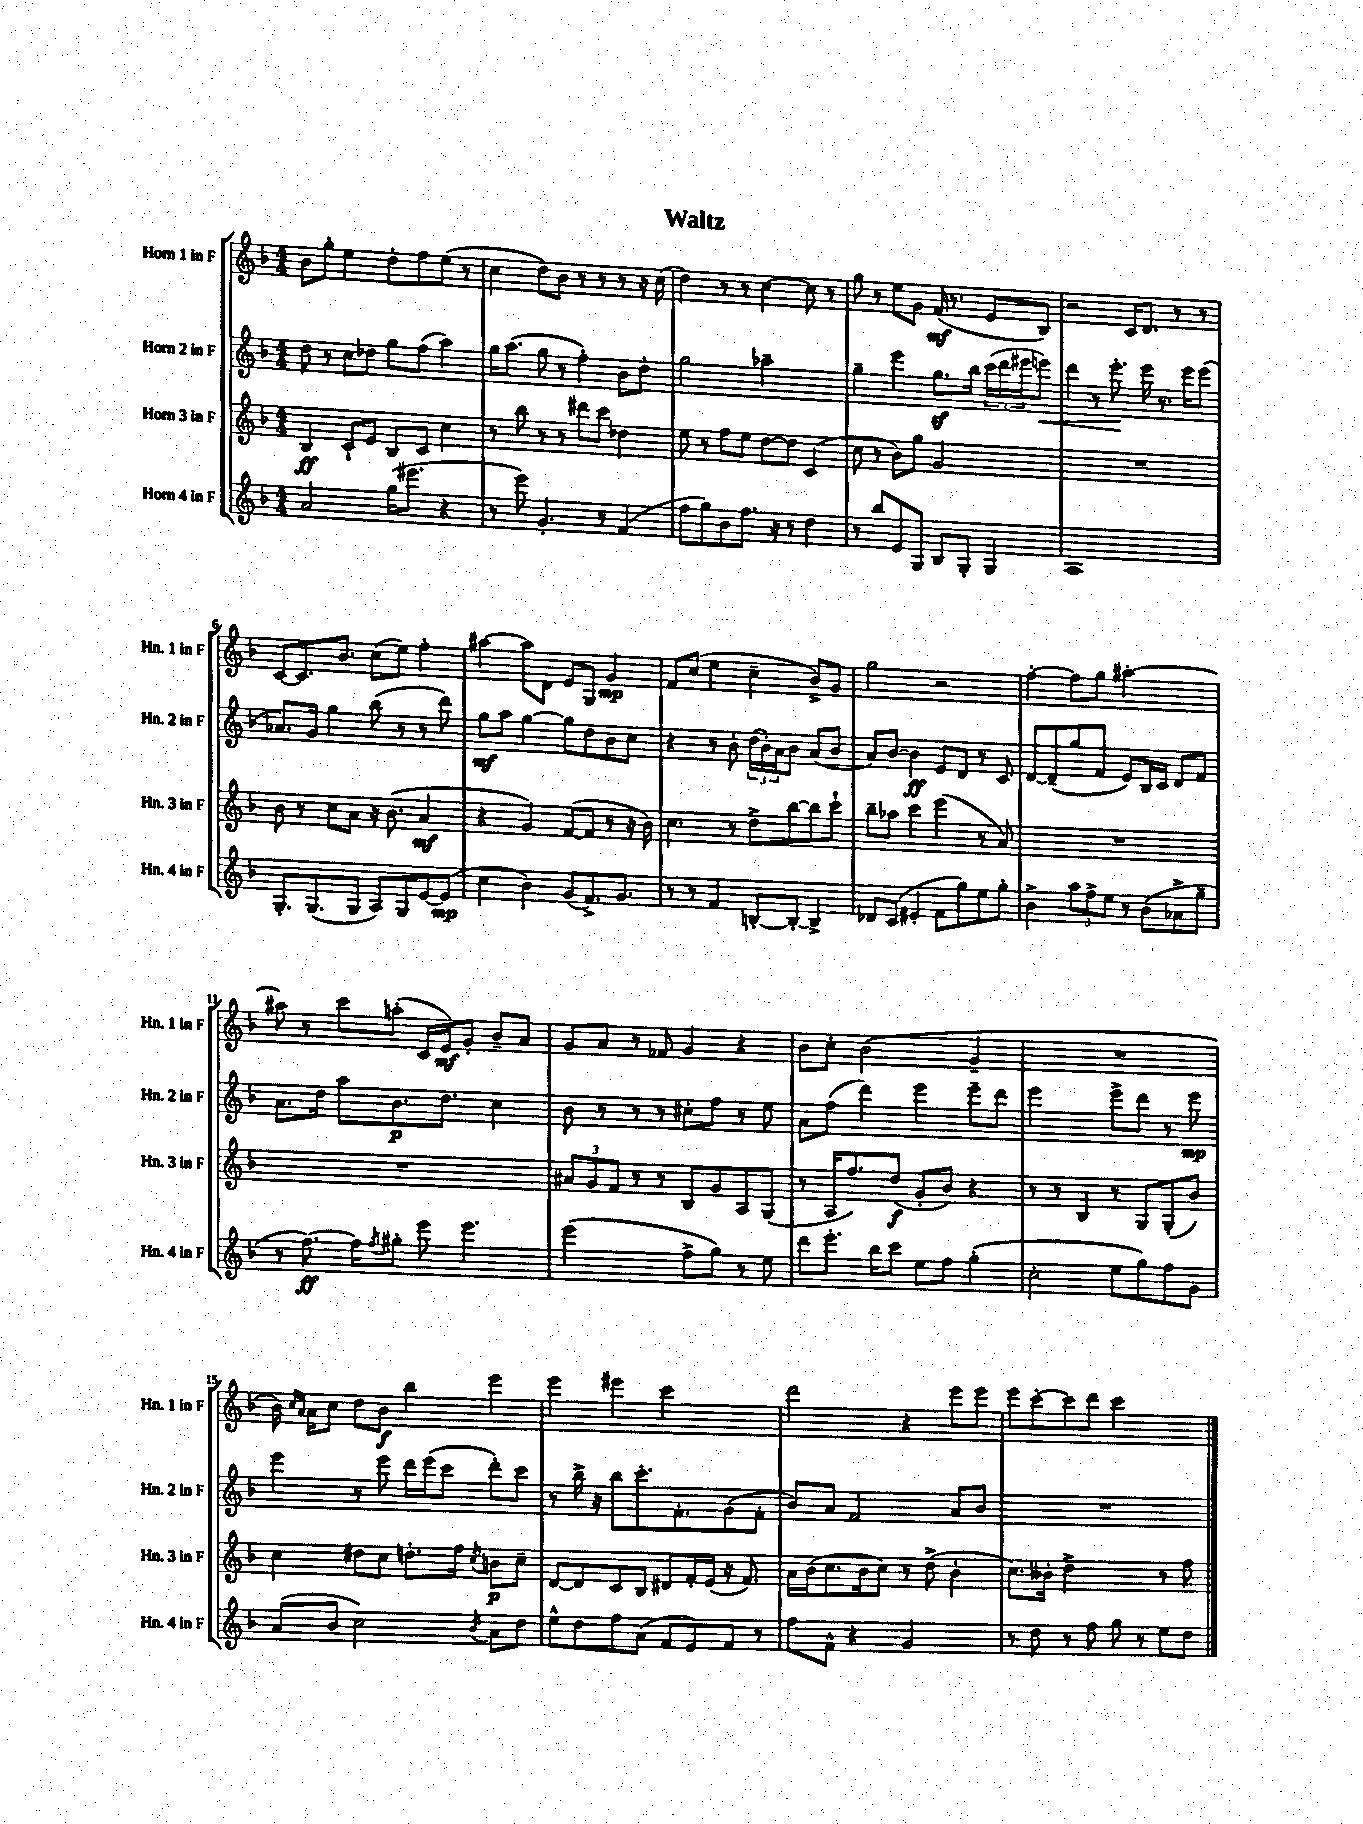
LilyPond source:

\header { title = "Waltz" }
<<
\new StaffGroup <<
\new Staff = "s0" \with { instrumentName = "Horn 1 in F" shortInstrumentName = "Hn. 1 in F" } {
    \clef treble \key f \major \numericTimeSignature \time 4/4
    bes'8 g''8-. e''4 d''8-. f''8 e''8( r8 |
    c''4 d''8) bes'8 r8 r8 r8 r16 c''16( |
    d''4) r8 r8 c''4~ c''8 r8 |
    g''8 r8 e''8 g'8 f'16\mf( r8. e'8 bes8) |
    r2 c'16 d'8. r8 r8 |
    c'8~ c'8. bes'8. c''8( e''8) f''4-. |
    ais''4~ ais''8 d'8 e'8 g8 g'4\mp |
    f'8 c''8( e''4 c''4-- bes'8->) g'8 |
    g''2 r2 |
    f''4~-. f''8 g''8 ais''2~-. |
    ais''8 r8 c'''8 a''8-.( c'16 e'16\mf) g'8-. bes'8-- a'8 |
    g'8 a'8 r8 fes'8 g'4 r4 |
    bes'8 c''8-. bes'2( g'4-- |
    R1 |
    bes'16) \grace { c''16 a'16 } a'16 c''8 d''8 bes'8\f bes''4 e'''4 |
    e'''4 eis'''4 c'''2 |
    d'''2 r4 e'''8 e'''8 |
    e'''8 c'''8~-. c'''8 d'''8 c'''2 \bar "|." |
}
\new Staff = "s1" \with { instrumentName = "Horn 2 in F" shortInstrumentName = "Hn. 2 in F" } {
    \clef treble \key f \major \numericTimeSignature \time 4/4
    d''8 r8 c''8 des''8 g''8 f''8( a''4) |
    g''16 a''8.( g''8 r8 f''4-.) bes'8 d''8-. |
    g''2 aes''2-- |
    g''4-- e'''4 g''8.\sf bes''16 \tuplet 3/2 { c'''16( d'''16 eis'''16 } e'''8\<) |
    d'''4 r8 e'''8.-.\! e'''16 r8. e'''16 e'''8( |
    aes'8.) g'16 g''4 bes''8( r8 r8 d'''8) |
    g''8\mf a''8 g''4~ g''8 d''8 bes'8 c''8 |
    r4 r8 bes'8-. \tuplet 3/2 { d''16( bes'16-.) a'16 } bes'8 a'8( bes'8 |
    a'8) bes'8~ bes'4\ff e'8 d'8 r8 c'8 |
    d'8~ d'8--( g''8 f'8 e'8) bes16 c'16 d'8 f'8 |
    a'8. d''16 a''8 bes'8.\p d''8. c''4 |
    bes'8 r8 r8 r8 cis''8-. f''8 r8 e''8 |
    a'8 f''8( d'''4) e'''4 e'''8-- d'''8 |
    e'''2 e'''8-> d'''8 r8 e'''8\mp |
    e'''4 r8 e'''8 d'''16 e'''16( c'''8 d'''8-.) c'''8 |
    r8 bes''16-> r16 bes''8 c'''8.-. f'8.-. g'8( f'8-. |
    bes'8) a'8 f'2 a'8 bes'8 |
    R1 \bar "|." |
}
\new Staff = "s2" \with { instrumentName = "Horn 3 in F" shortInstrumentName = "Hn. 3 in F" } {
    \clef treble \key f \major \numericTimeSignature \time 4/4
    bes4\ff c'8-! e'8 bes8 c'8 c''4 |
    r8 bes''8 r8 r8 dis'''8 c'''8 des''4 |
    e''8 r8 f''8 e''8 d''8~ d''8 c'4( |
    c''8 r8 bes'8) g''8 g'2 |
    R1 |
    bes'8 r8 c''8 a'8 r16 bes'8.( a'4\mf |
    r4 g'4) f'8~( f'8 r8 r16 bes'16) |
    c''4. r8 d''8-> bes''8~ bes''8 c'''8-! |
    bes''8-- aes''8 c'''4 e'''4( r8 a'8) |
    R1 |
    R1 |
    \tuplet 3/2 { ais'8 g'8 f'8 } r8 r8 bes8 g'8 a8 g8( |
    r8 a16 f''8.) d''8\f( g'8-. bes'8) r4 |
    r8 r8 bes4 r8 g8 g8-.( bes'8) |
    c''4 dis''8 c''8 d''8.-. f''16 \acciaccatura { c''8 } b'8\p c''8-- |
    d'8~ d'8 c'8 bes8 dis'8 f'16-. e'16( r16 f'8.) |
    a'16 bes'16( c''8. bes'16 c''8) r8 d''8->( bes'4-. |
    c''8.) beses'16-. d''2-> r8 f''8 \bar "|." |
}
\new Staff = "s3" \with { instrumentName = "Horn 4 in F" shortInstrumentName = "Hn. 4 in F" } {
    \clef treble \key f \major \numericTimeSignature \time 4/4
    a'2 g''16( eis'''8. r4 |
    r8 e'''8) g'4.-. r8 f'4( |
    f''8 g''8) bes'8 f''8. r16 r8 d''4 |
    r8 bes''8 e'8 g8 bes8 g8-. g4 |
    a1 |
    g8.-. g8.( g8 a8) g8 e'8~ e'8\mp( |
    c''4 bes'4) g'8( f'8.->) g'8. |
    r8 r8 f'4 b8~-. b8~-. b4-> |
    des'8 c'8( eis'4-. f'8 g''8) e''8 g''8-. |
    bes'4-> \tuplet 3/2 { a''8 f''8-> e''8 } r8 bes'8( aes'8-> g''8-- |
    r8 f''8.~\ff) f''16 \acciaccatura { f''8 } gis''8-. e'''8 e'''4. |
    e'''2( f''8-> g''8) r8 e''8 |
    d'''8 e'''8.-. bes''16 c'''8 e''8 f''8 g''4-.( |
    c''2-. e''8 g''8) f''8 g'8 |
    a'8( bes'8 c''2) \acciaccatura { bes'8 } a'8 d''8 |
    e''8-^ d''8 f''8 a'8( f'8 e'8) f'8 r8 |
    f''8 f'8-^ r4 g'2 |
    r8 d''8 r8 f''8 g''8 r8 e''8 d''8 \bar "|." |
}
>>
>>
